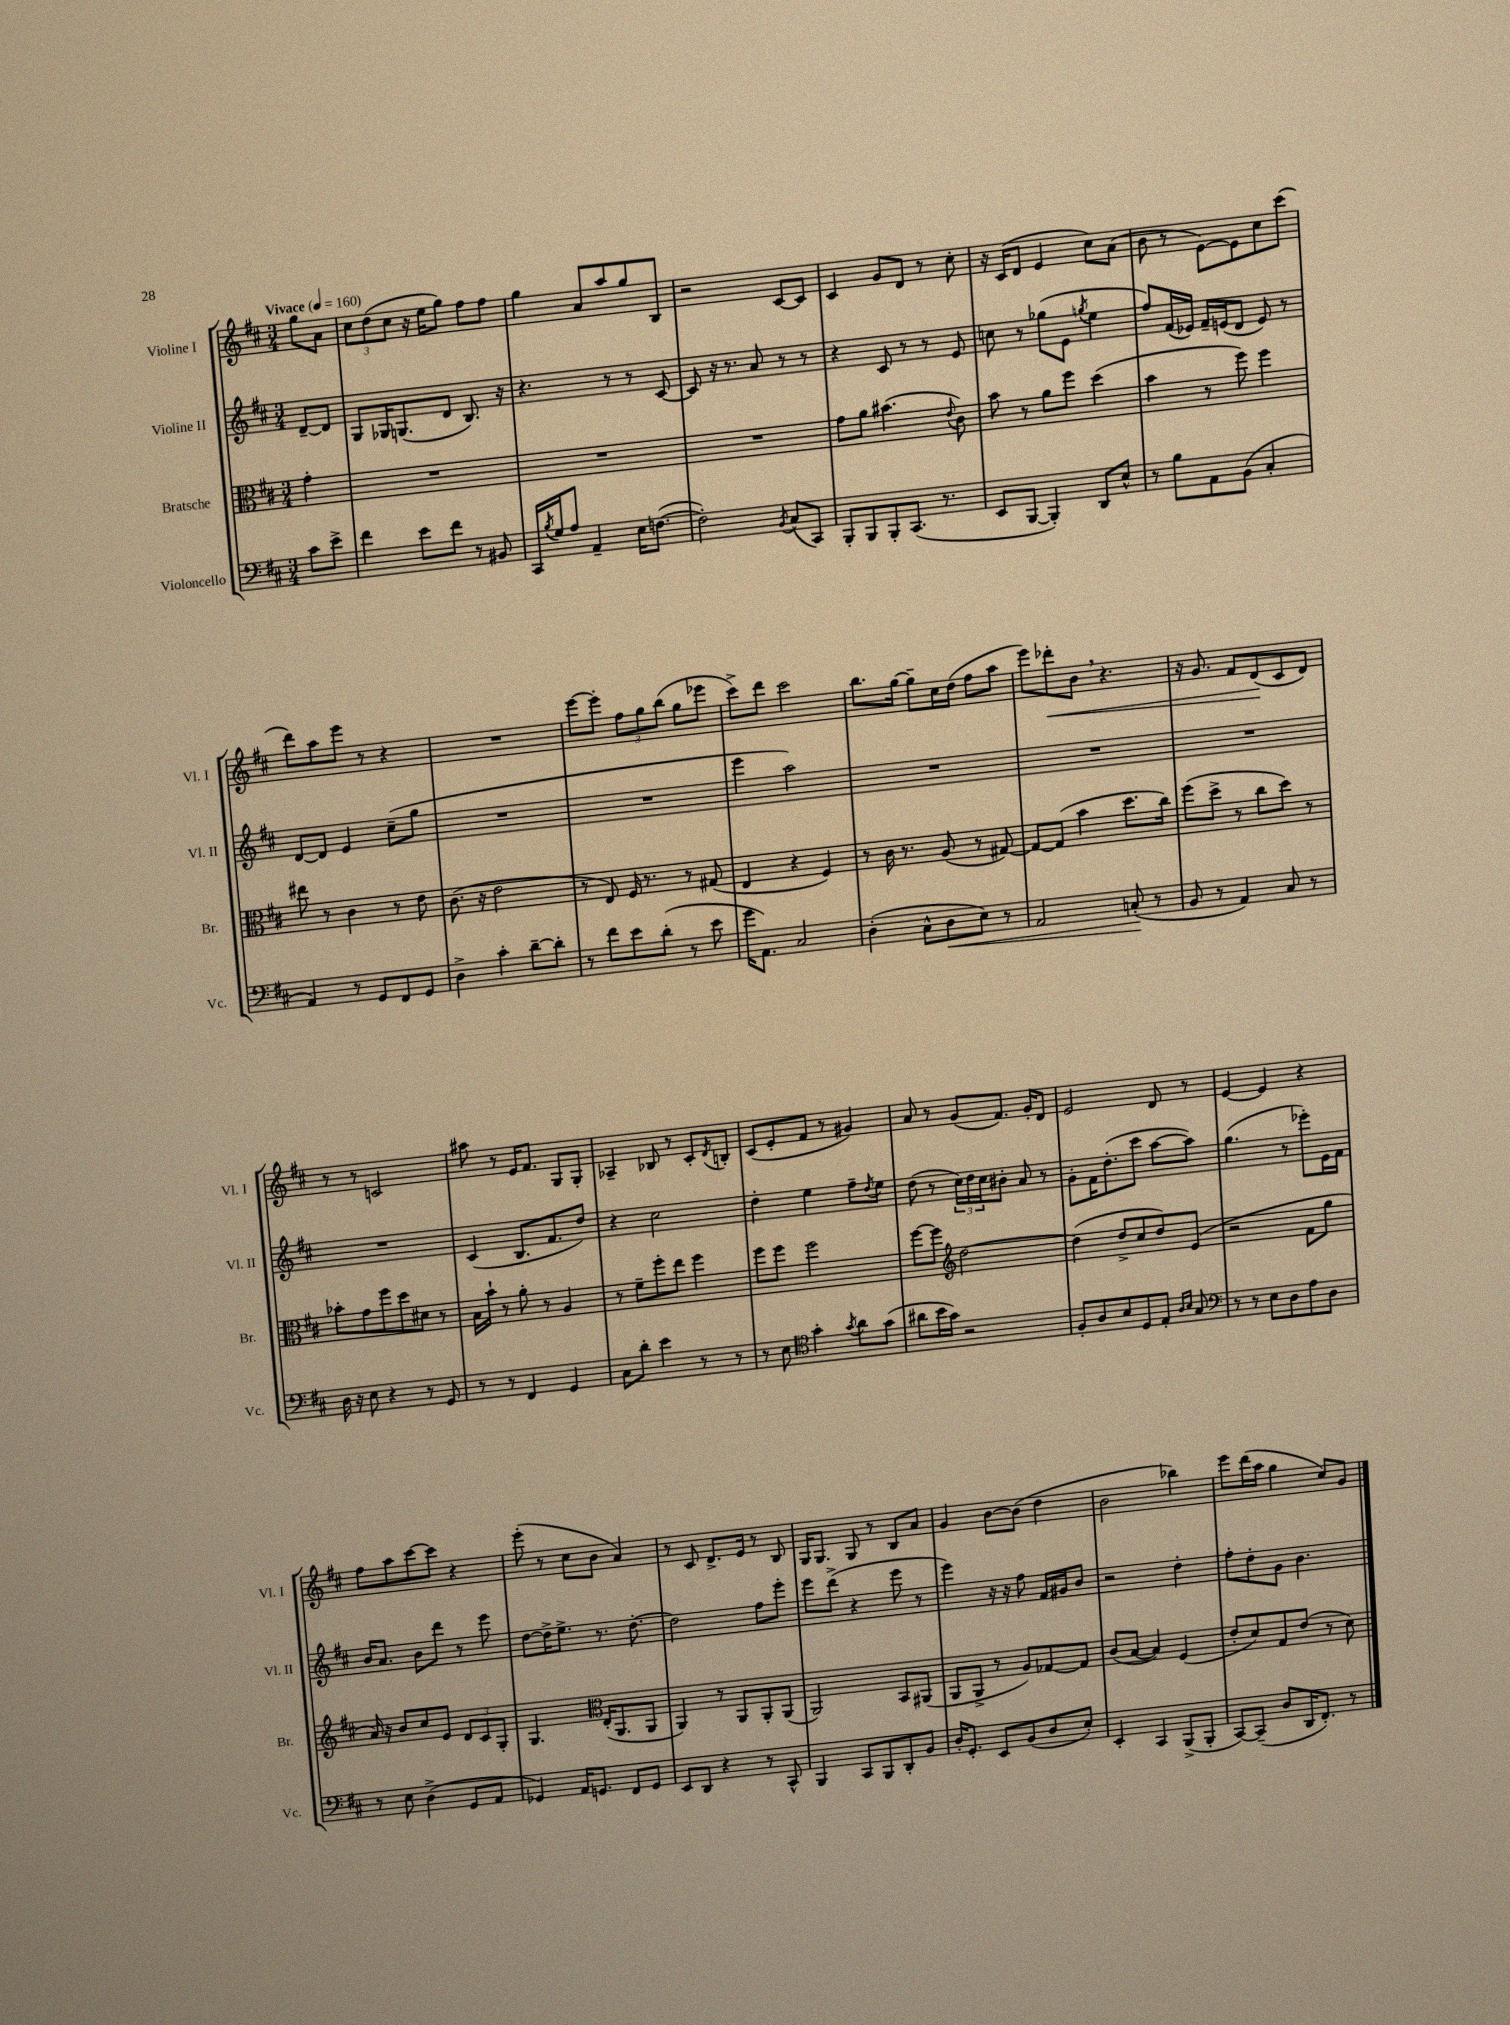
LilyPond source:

<<
\new StaffGroup <<
\new Staff = "s0" \with { instrumentName = "Violine I" shortInstrumentName = "Vl. I" } {
    \clef treble \key d \major \numericTimeSignature \time 3/4 \partial 4 \tempo "Vivace" 4 = 160
    g''8 a'8 |
    \tuplet 3/2 { cis''8 d''8( cis''8 } r16 e''16 g''8) fis''8 fis''8 |
    g''4 a'8 a''8 g''8 b8 |
    r2 cis'8~ cis'8 |
    cis'4 g'8 d'8 r8 cis''8-. |
    r16 cis'16( d'8 e'4 cis''8) a'8( |
    b'8 r8 e'8~) e'8 cis''8 cis'''8( |
    d'''8) a''8 e'''8 r8 r4 |
    R2. |
    e'''8~ e'''8-. \tuplet 3/2 { fis''8 g''8 b''8( } g''8 ees'''8 |
    cis'''8->) d'''8 cis'''2 |
    b''8. g''16~ g''8-- cis''16 d''16( fis''8 a''8 |
    e'''8) des'''8-.\< b'8 \breathe r4. |
    r16 g'8. fis'8 d'8\!( cis'8 d'8) |
    r8 r8 c'2 |
    ais''8 r8 e'16 fis'8. g8 g8-. |
    aes4-- bes8 r8 cis'8-. \acciaccatura { d'8 } b8-. |
    cis'8( e'8-. fis'8 r8 gis'4) |
    a'8 r8 g'8( fis'8.) g'16-. d'8 |
    e'2 d'8 r8 |
    e'4~ e'4 r4 |
    fis''8 a''8 cis'''8~ cis'''8 r4 |
    e'''8-.( r8 cis''8 b'8 a'4) |
    r8 cis'8 d'8.-> e'16 r8 b8 |
    g16 g8. g8 r8 b8 a'8 |
    g'4 b'8~ b'8( d''4 |
    b'2 bes''4) |
    e'''8 d'''16( a''16 g''4 cis''8) g'8 \bar "|." |
}
\new Staff = "s1" \with { instrumentName = "Violine II" shortInstrumentName = "Vl. II" } {
    \clef treble \key d \major \numericTimeSignature \time 3/4 \partial 4
    d'8~-- d'8 |
    g8 ges16 g8.( d'8 b8.) r16 |
    r4. r8 r8 cis'8~ |
    cis'8 r16 r8. a'8 r8 r8 |
    r4 cis'8 r8 r8 e'8 |
    c''8 r8 ges''8( e'8 \acciaccatura { g''8 } e''4 |
    fis''8) fis'16( ees'16) fis'16-- e'16( d'8 e'8) r8 |
    d'8~ d'8 e'4 cis''8--( g''8 |
    R2. |
    R2. |
    e'''4 a''2) |
    R2. |
    R2. |
    R2. |
    R2. |
    cis'4( b8. fis'8. d''8) |
    r4 cis''2 |
    d''4-. e''4 fis''8-- \acciaccatura { d''8 } e''8 |
    d''8( r8 \tuplet 3/2 { cis''16) d''16 cis''16 } bis'8-. a'8 r8 |
    g'8-. fis'16 d''8.-.( cis'''8 a''8~ a''8) |
    g''4.( r8 ees'''8-.) e'16 fis'16 |
    b'16 a'8. b'8 d'''8 r8 e'''8 |
    d''8~ d''16-> e''8.-> r8. d''8.~-. |
    d''2 fis''8 e'''8-. |
    e'''8 d'''8->( r4 e'''8 r8 |
    e'''4) r16 r16 fis''8 fis'16 gis'16 b'8 |
    r2 d''4-. |
    fis''8-. d''8-. g'8 b'4. \bar "|." |
}
\new Staff = "s2" \with { instrumentName = "Bratsche" shortInstrumentName = "Br." } {
    \clef alto \key d \major \numericTimeSignature \time 3/4 \partial 4
    g'4-. |
    R2. |
    R2. |
    R2. |
    g'8 a'8 bis'4.( \appoggiatura { e'8 } cis'8) |
    b'8 r8 a'8 fis''8 d''4( |
    b'4 r8 fis''8) fis''4 |
    eis''8 r8 cis'4 r8 e'8 |
    cis'8.( r16 e'2 |
    r8 e8) fis16 r8. r8 gis8( |
    e4 r4 fis4) |
    r8 cis'16 r8. a8( r8 gis8~) |
    gis8~ gis8( b'4 d''8. cis''16) |
    fis''8( d''8-> r8 cis''8 d''8) r8 |
    bes'8-. g'8 fis''8 d''8 dis'8 r8 |
    b16 b'16-! r8 a'8-. r8 a4 |
    r8 fis'8-- fis''8-. e''8 fis''4 |
    fis''8 fis''8 fis''2 |
    fis''8~ fis''8 \clef treble d''2~ |
    d''4( d''8-> cis''8 d''8) e'8( |
    r2 fis'8 g''8 |
    a'16) r16 b'8 cis''8 e'8 \tuplet 3/2 { d'8 cis'8 g8-. } |
    g4. \clef alto e16-.( a,8. a,8 |
    a,4) r8 a,8 a,8-. a,8( |
    a,2) b,8 ais,8( |
    a,8 a,8-> r8 a8) ges8~ ges8 |
    cis'8( b8~ b4) fis4( |
    e'8-. d'8) g8 e'8( r8 d'8) \bar "|." |
}
\new Staff = "s3" \with { instrumentName = "Violoncello" shortInstrumentName = "Vc." } {
    \clef bass \key d \major \numericTimeSignature \time 3/4 \partial 4
    cis'8 e'8-> |
    fis'4 e'8 fis'8 r8 bis,8 |
    cis,16 \acciaccatura { b8 } g16 a8 a,4-- e16 f8.~( |
    f2-.) \acciaccatura { b,8 } cis8( cis,8) |
    b,,8-. b,,8 b,,8-. cis,8.( r8. |
    e,8 b,,8~ b,,4-.) d,8 e8-^ |
    r8 b8 a,8 b,8( cis4-. |
    a,4) r8 g,8 fis,8 g,8 |
    d4-> cis'4-. d'8~-- d'8-. |
    r8 fis'8 e'8 d'8-.( r8 e'8 |
    g'16 a,8.) cis2 |
    d4-.( cis8-^ d8\< e8) r8 |
    a,2 c8-.\!( r8 |
    b,8 r8 a,4) cis8 r8 |
    d16 r16 e8 r4 r8 g,8 |
    r8 r8 fis,4 g,4 |
    cis8 d'8-. e'4 r8 r8 |
    r8 e8 \clef tenor g'4-. \acciaccatura { g'8 } a'8 g'8( |
    ais'8 b'16 g'16) r2 |
    fis8-. a8 b8 d8 e8-. \grace { a16 b16 } g8 |
    \clef bass r8 r8 e8 d8 a8 d8 |
    r8 e8 d4->( g,8 a,8 |
    ges,4) a,16 g,8. fis,8 g,8 |
    e,8 d,8 r4 r8 cis,8-^ |
    b,,4 cis,8 b,,8 d,8-. b,8 |
    d16-. g,8.-. e,8 b,8( d8 e8-.) |
    e,4-. cis,4 b,,8->( b,,8-. |
    cis,8~) cis,8--( d8 d,16 fis,8.-.) r8 \bar "|." |
}
>>
>>
\layout { \context { \Score \remove "Bar_number_engraver" } }
